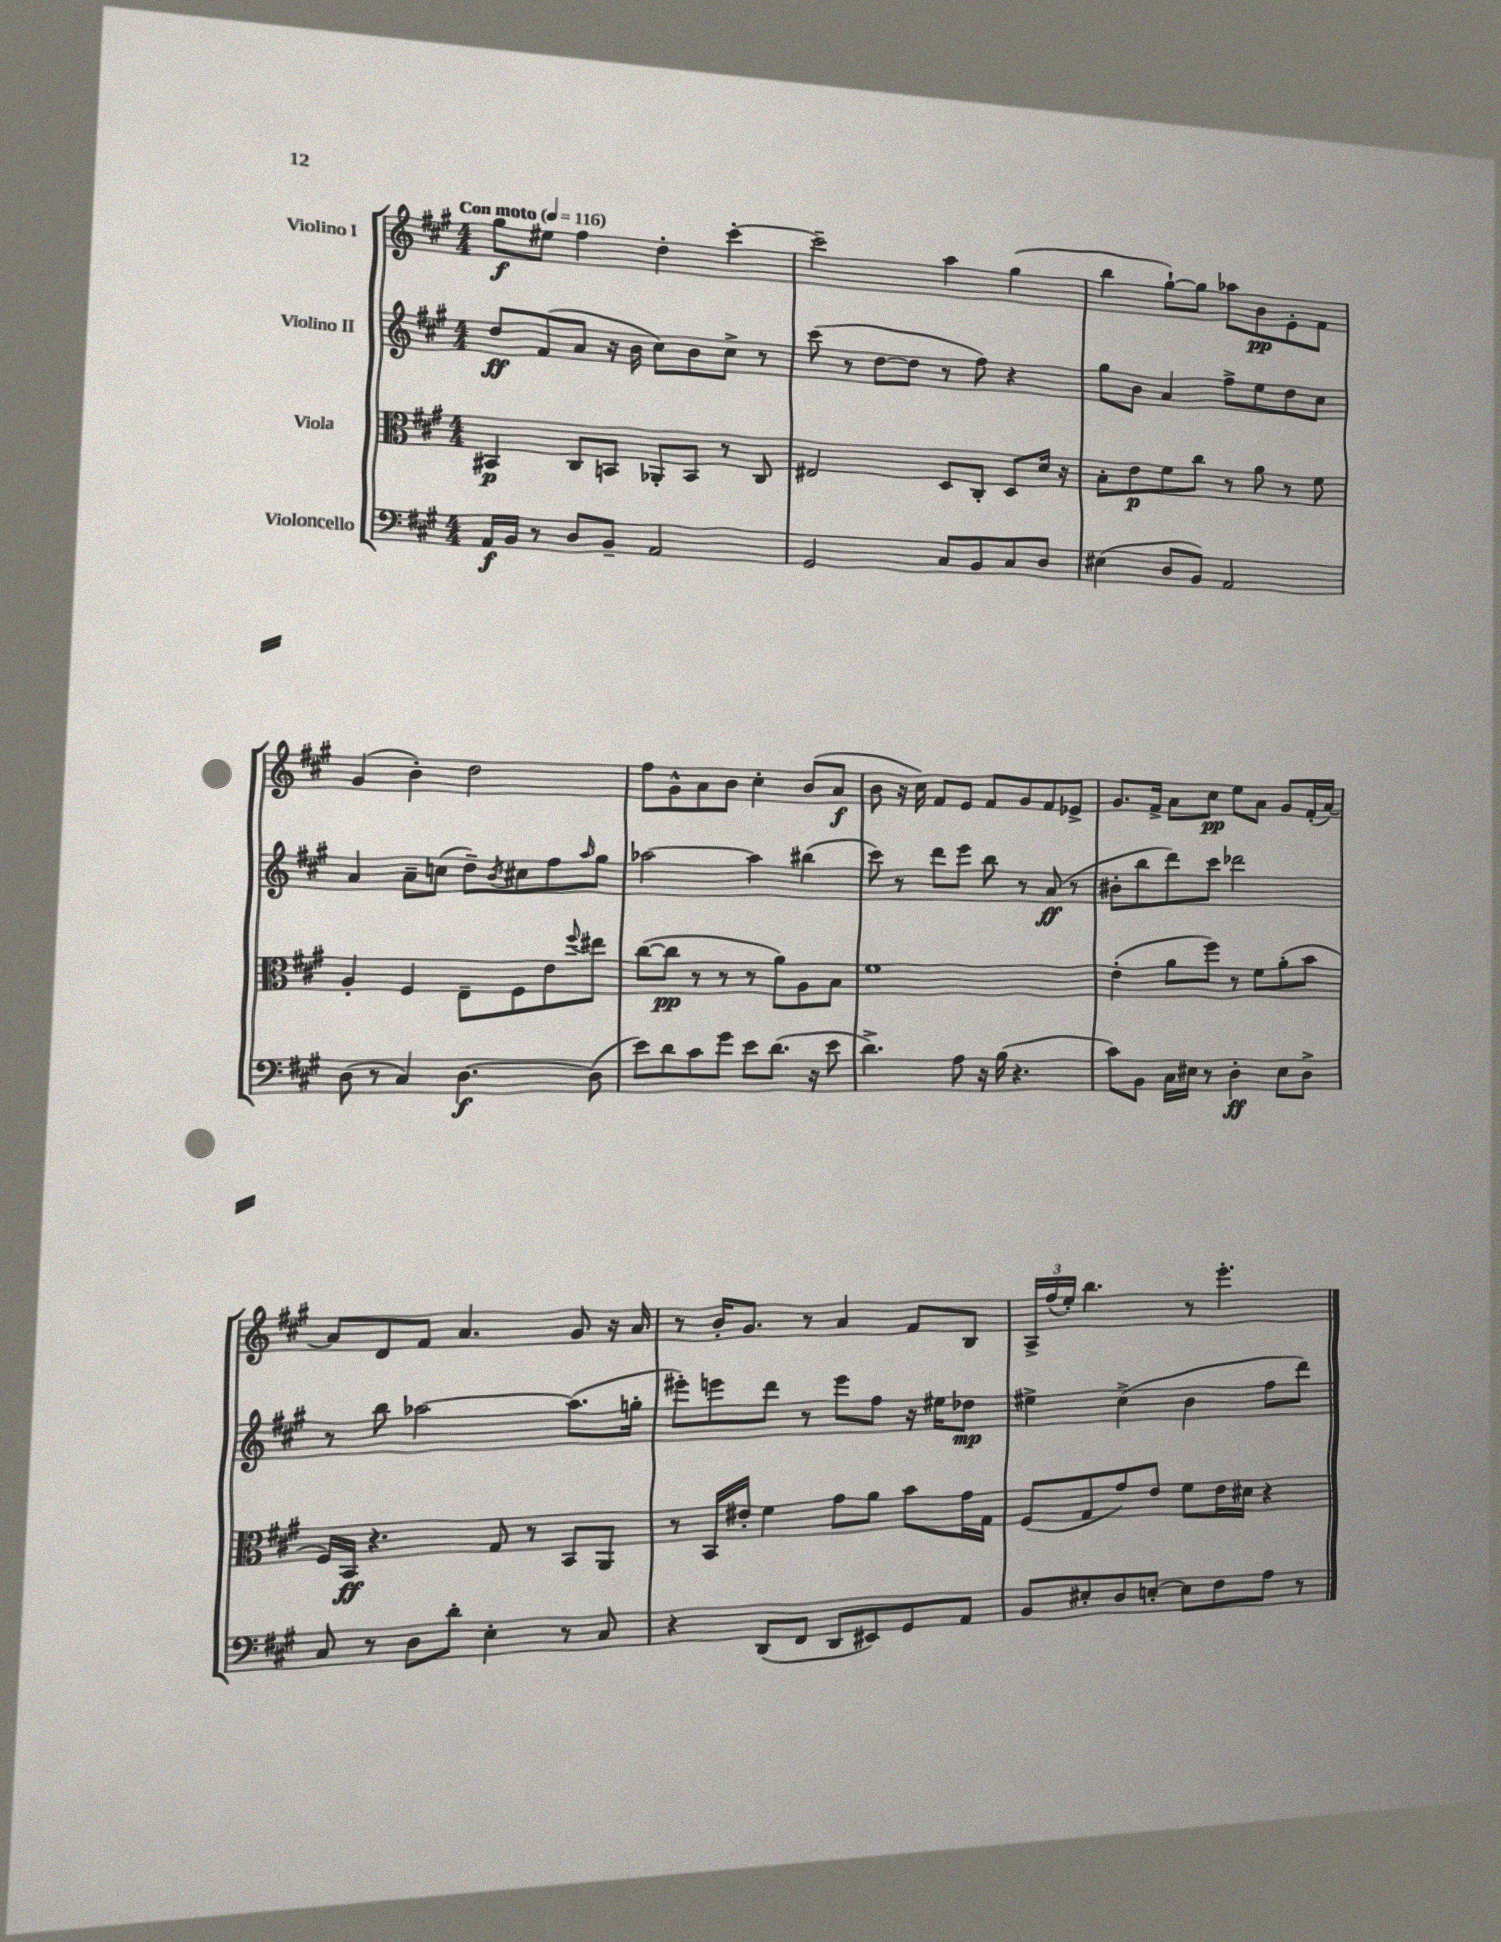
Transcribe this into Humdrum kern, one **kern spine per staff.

**kern	**dynam	**kern	**dynam	**kern	**dynam	**kern	**dynam
*part4	*part4	*part3	*part3	*part2	*part2	*part1	*part1
*staff4	*staff4	*staff3	*staff3	*staff2	*staff2	*staff1	*staff1
*I"Violoncello	*	*I"Viola	*	*I"Violino II	*	*I"Violino I	*
*clefF4	*	*clefC3	*	*clefG2	*	*clefG2	*
*k[f#c#g#]	*	*k[f#c#g#]	*	*k[f#c#g#]	*	*k[f#c#g#]	*
*M4/4	*	*M4/4	*	*M4/4	*	*M4/4	*
*MM116	*	*MM116	*	*MM116	*	*MM116	*
=1	=1	=1	=1	=1	=1	=1	=1
!	!	!	!	!	!	!LO:TX:a:B:t=Con moto	!
16AA/LL	f	4BB#X/	p	8dd/L	ff	8gg#\L	f
16BB/JJ	.	.	.	.	.	.	.
8r	.	.	.	(8f#/	.	8ee#X\J	.
8D/L	.	8C#/L	.	8a/J	.	4ff#\	.
8BB~/J	.	8BBn/J	.	16r	.	.	.
.	.	.	.	16b\	.	.	.
2AA/	.	8AA-X'/L	.	8cc#\L)	.	4dd'\	.
.	.	8BB/J	.	8b\	.	.	.
.	.	8r	.	8cc#^\J	.	[4ccc#'\	.
.	.	8C#/	.	8r	.	.	.
=2	=2	=2	=2	=2	=2	=2	=2
2GG#/	.	2E#X/	.	(8ccc#\	.	2ccc#~\]	.
.	.	.	.	8r	.	.	.
.	.	.	.	[8dd\L	.	.	.
.	.	.	.	8dd\J]	.	.	.
8C#/L	.	8D/L	.	8r	.	4aa\	.
8BB/	.	8C#'/J	.	8ff#\)	.	.	.
8C#/	.	8D/L	.	4r	.	(4gg#\	.
8D/J	.	16d/Jk	.	.	.	.	.
.	.	16r	.	.	.	.	.
=3	=3	=3	=3	=3	=3	=3	=3
(4E#X\	.	8B'\L	.	8gg#\L	.	4bb\	.
.	.	8e\	p	8b\J	.	.	.
8D/L	.	8f#\	.	4a/	.	[8gg#`\L)	.
8BB/J)	.	8cc#\J	.	.	.	8gg#\J]	.
2AA/	.	8r	.	8ff#^\L	.	8aa-X\L	.
.	.	8a\	.	8ee\	.	8b\	pp
.	.	8r	.	8dd\	.	8e'\	.
.	.	8f#\	.	8cc#\J	.	8f#\J	.
!!LO:LB:g=z
=4	=4	=4	=4	=4	=4	=4	=4
(8D\	.	4A'/	.	4a/	.	(4g#/	.
8r	.	.	.	.	.	.	.
4C#/)	.	4F#/	.	8a~\L	.	4b'\)	.
.	.	.	.	(8ccn\J	.	.	.
[4.D\	f	8E~\L	.	8dd~\L)	.	2dd\	.
.	.	.	.	8qb/	.	.	.
.	.	8F#\	.	8cc#X\	.	.	.
.	.	8e\	.	8ff#\	.	.	.
.	.	8qqff#/	.	16qqaa/	.	.	.
(8D\]	.	8ee#X\J	.	8gg#\J	.	.	.
=5	=5	=5	=5	=5	=5	=5	=5
8e\L)	.	([8cc#\L	.	[2aa-X\	.	8ff#\L	.
8d\	.	8cc#\J]	pp	.	.	8g#^^\	.
8c#\	.	8r	.	.	.	8a\	.
8g#\J	.	8r	.	.	.	8b\J	.
8e\L	.	8r	.	4aa-\]	.	4cc#'\	.
(8.d\J	.	8a\L)	.	.	.	.	.
.	.	8A\	.	(4bb#X\	.	(8b/L	.
16r	.	.	.	.	.	.	.
8e\	.	8B\J	.	.	.	8a/J	f
=6	=6	=6	=6	=6	=6	=6	=6
4.d^\)	.	1f#	.	8ccc#\)	.	8b\	.
.	.	.	.	8r	.	16r	.
.	.	.	.	.	.	16cc#\)	.
.	.	.	.	8ddd\L	.	8f#/L	.
8A\	.	.	.	8eee\J	.	8e/J	.
16r	.	.	.	8bb\	.	8f#/L	.
(16B\	.	.	.	.	.	.	.
4.r	.	.	.	8r	.	8g#/	.
.	.	.	.	(8a/	ff	8f#/	.
.	.	.	.	8r	.	8e-X^/J	.
=7	=7	=7	=7	=7	=7	=7	=7
8c#\L)	.	(4e'\	.	8b#X'\L	.	8.g#/L	.
8BB\J	.	.	.	8bb\	.	.	.
.	.	.	.	.	.	16f#^/Jk	.
16C#\LL	.	8a\L	.	8ddd\)	.	8a\L	.
16E#X\JJ	.	.	.	.	.	.	.
8r	.	8ff#\J)	.	8ccc#\J	.	8cc#\J	pp
4D'\	ff	8r	.	2ddd-X\	.	8ee\L	.
.	.	8f#\L	.	.	.	8a\J	.
8E#\L	.	(8a'\	.	.	.	8g#/L	.
8D^\J	.	8b\J	.	.	.	(16f#'/L	.
.	.	.	.	.	.	[16a/JJ)	.
!!LO:LB:g=z
=8	=8	=8	=8	=8	=8	=8	=8
8C#/	.	16F#/LL)	.	8r	.	8a/L]	.
.	.	16BB/JJ	ff	.	.	.	.
8r	.	4.r	.	8bb\	.	8d/	.
8D\L	.	.	.	[2aa-X\	.	8f#/J	.
8d'\J	.	.	.	.	.	4.a/	.
4E'\	.	8G#/	.	.	.	.	.
.	.	8r	.	.	.	.	.
8r	.	8BB/L	.	(8.aa-\L]	.	8g#/	.
8C#/	.	8AA/J	.	.	.	16r	.
.	.	.	.	16ggn'\Jk	.	16a/	.
=9	=9	=9	=9	=9	=9	=9	=9
4r	.	8r	.	8eee#X'\L)	.	8r	.
.	.	16BB/LL	.	8eeen\	.	16b'/KL	.
.	.	16e#X'/JJ	.	.	.	8.g#/J	.
(8DD/L	.	4f#\	.	8ddd\J	.	.	.
8FF#/J	.	.	.	8r	.	8r	.
8DD/L	.	8g#\L	.	8eee\L	.	4a/	.
8EE#X/)	.	8a\J	.	8ff#\J	.	.	.
8GG#/	.	8b\L	.	16r	.	8f#/L	.
.	.	.	.	16ee#X\KL	.	.	.
8AA/J	.	16g#\L	.	8dd-X\J	mp	8B/J	.
.	.	16G#\JJ	.	.	.	.	.
=10	=10	=10	=10	=10	=10	=10	=10
8BB/L	.	(8F#/L	.	4ee#X^\	.	24A^/LL	.
.	.	.	.	.	.	(24ff#/	.
.	.	.	.	.	.	24ee'/JJ)	.
8E#X'/	.	8G#/	.	.	.	4.bb\	.
8D/	.	8g#/)	.	(4cc#^\	.	.	.
[8En'/J	.	8e/J	.	.	.	.	.
8E\L]	.	8f#\L	.	4b\	.	8r	.
8F#\	.	16e\L	.	.	.	4.eee'\	.
.	.	16d#X\JJ	.	.	.	.	.
8A\J	.	4r	.	8ff#\L	.	.	.
8r	.	.	.	8ddd\J)	.	.	.
==	==	==	==	==	==	==	==
*-	*-	*-	*-	*-	*-	*-	*-
